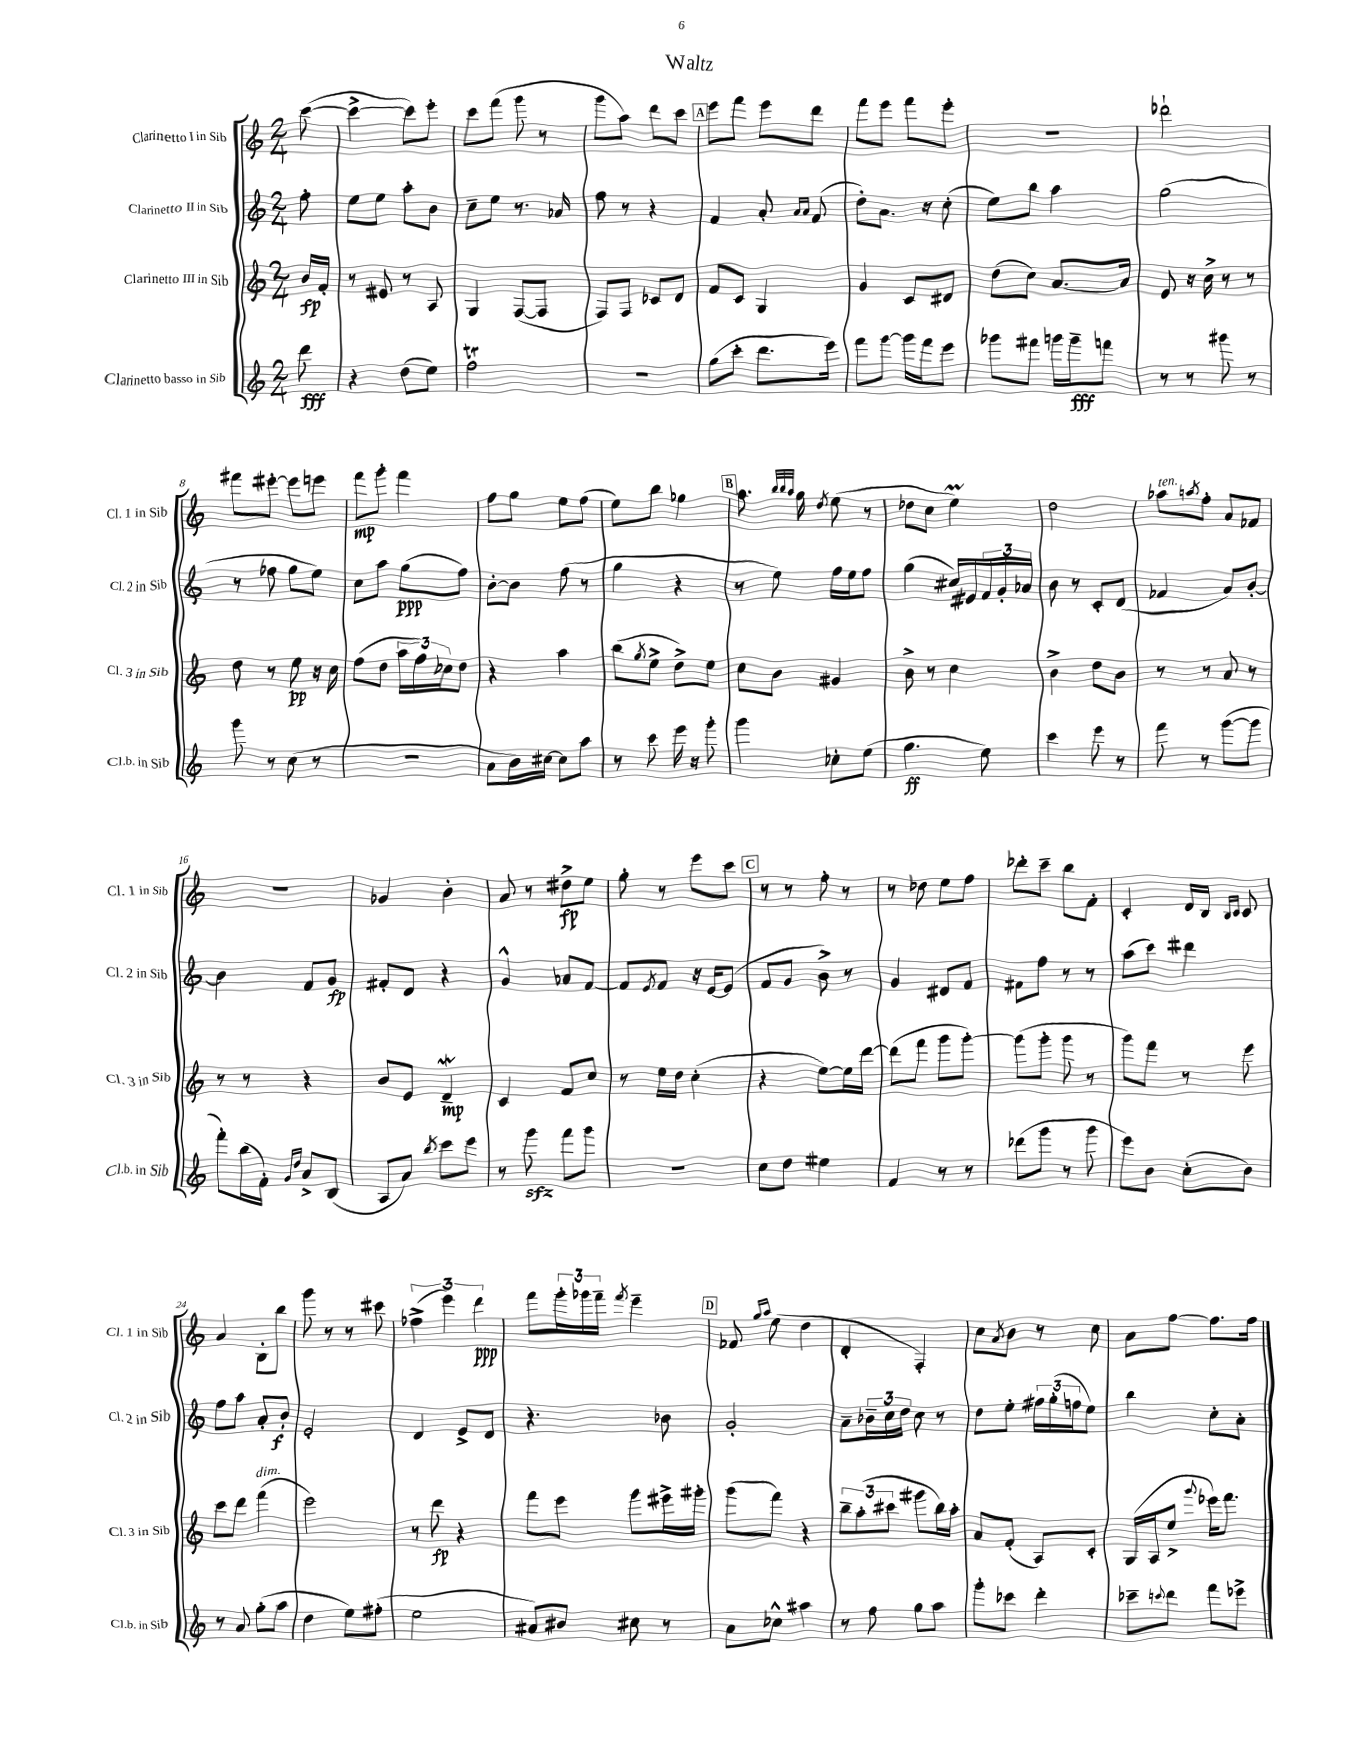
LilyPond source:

\header { title = "Waltz" }
<<
\new StaffGroup <<
\new Staff = "s0" \with { instrumentName = "Clarinetto I in Sib" shortInstrumentName = "Cl. 1 in Sib" } {
    \clef treble \key c \major \numericTimeSignature \time 2/4 \partial 8
    c'''8~( |
    c'''4~-> c'''8) e'''8-. |
    c'''8 f'''8( g'''8 r8 |
    g'''8 a''8) d'''8 c'''8 |
    \mark \markup { \box "A" } e'''8 f'''8 e'''8 d'''8 |
    f'''8 e'''8 f'''8 e'''8-. |
    r2 |
    des'''2-! |
    fis'''8 eis'''8~-. eis'''8 e'''8 |
    f'''8\mp g'''8-. f'''4 |
    f''8 g''8 e''8 f''8( |
    e''8) b''8 ges''4 |
    \mark \markup { \box "B" } a''8. \grace { b''32 b''32 a''32 } g''16 \acciaccatura { d''8 } e''8( r8 |
    des''8 c''8 e''4\prall) |
    d''2 |
    aes''8^\markup { \italic "ten." } \acciaccatura { a''8 } f''8-. a'8 fes'8 |
    r2 |
    ges'4 b'4-. |
    a'8 r8 dis''8->\fp e''8 |
    g''8-. r8 e'''8 c'''8 |
    \mark \markup { \box "C" } r8 r8 f''8-. r8 |
    r8 des''8 e''8 f''8 |
    des'''8-. c'''8-- b''8 f'8-. |
    c'4-. d'16 b16 \grace { b16 c'16 } c'8 |
    a'4 b8-. b''8 |
    g'''8 r8 r8 cis'''8 |
    \tuplet 3/2 { fes''4->( e'''4) d'''4\ppp } |
    f'''8 \tuplet 3/2 { g'''16-. ges'''16 f'''16-- } \acciaccatura { f'''8 } e'''4-- |
    \mark \markup { \box "D" } fes'8 \grace { g''16 a''16 } e''8( d''4 |
    d'4-. f4-.) |
    c''8 \acciaccatura { a'8 } b'8 r8 c''8 |
    a'8 f''8~ f''8. f''16 \bar "|." |
}
\new Staff = "s1" \with { instrumentName = "Clarinetto II in Sib" shortInstrumentName = "Cl. 2 in Sib" } {
    \clef treble \key c \major \numericTimeSignature \time 2/4 \partial 8
    f''8-. |
    e''8 e''8 a''8-. b'8 |
    c''8-- e''8 r8. aes'16 |
    f''8 r8 r4 |
    \mark \markup { \box "A" } f'4 a'8-. \grace { a'16 a'16 } f'8( |
    d''8-.) a'8. r16 c''8-.( |
    e''8) b''8 a''4 |
    g''2( |
    r8 fes''8 g''8 e''8) |
    c''8 a''8 g''8\ppp( f''8) |
    b'8~-. b'8 f''8( r8 |
    g''4 r4 |
    \mark \markup { \box "B" } r8 e''8) f''16 e''16 f''8 |
    g''4( cis''16) eis'16 \tuplet 3/2 { f'16 g'16-. aes'16 } |
    b'8 r8 c'8-. d'8( |
    fes'4 a'8) b'8~-. |
    b'4 f'8 g'8\fp |
    fis'8-. d'8 r4 |
    g'4-^ aes'8 f'8~ |
    f'8 \acciaccatura { e'8 } f'8 r16 e'16~ e'8( |
    \mark \markup { \box "C" } f'8 g'8 b'8->) r8 |
    g'4 dis'8 f'8 |
    fis'8 f''8 r8 r8 |
    a''8( c'''8) dis'''4 |
    f''8 a''8 a'8-. b'8-.\f |
    e'2-. |
    d'4 e'8-> d'8 |
    r4. bes'8 |
    \mark \markup { \box "D" } g'2-. |
    a'8-- \tuplet 3/2 { bes'16-- c''16 d''16 } c''8 r8 |
    d''8 e''8-. \tuplet 3/2 { fis''16 g''16-.( f''16 } e''8) |
    b''4 c''8-. a'8-. \bar "|." |
}
\new Staff = "s2" \with { instrumentName = "Clarinetto III in Sib" shortInstrumentName = "Cl. 3 in Sib" } {
    \clef treble \key c \major \numericTimeSignature \time 2/4 \partial 8
    b'16\fp f'16-. |
    r8 eis'8 r8 a8 |
    g4 f8~( f8 |
    f8) f8 ces'8 d'8 |
    \mark \markup { \box "A" } f'8 c'8 g4 |
    g'4 c'8 dis'8 |
    d''8( c''8) a'8.~ a'16 |
    e'8 r16 c''16-> r8 r8 |
    d''8 r8 e''8\pp r16 c''16 |
    f''8( d''8 \tuplet 3/2 { a''16 f''16) ces''16 } d''8 |
    r4 a''4 |
    b''8( \acciaccatura { g''8 } e''8-> d''8->) e''8 |
    \mark \markup { \box "B" } c''8 b'8 gis'4 |
    b'8-> r8 c''4 |
    b'4-> d''8 b'8 |
    r8 r8 a'8 r8 |
    r8 r8 r4 |
    b'8 e'8 d'4--\mordent\mp |
    c'4 f'8 c''8 |
    r8 e''16 d''16 c''4-.( |
    \mark \markup { \box "C" } r4 e''8~) e''16 d'''16~ |
    d'''8( f'''8 g'''8 g'''8~-.) |
    g'''8( g'''8-. g'''8 r8 |
    g'''8) f'''8 r8 e'''8 |
    c'''8 d'''8 f'''4^\markup { \italic "dim." }( |
    e'''2) |
    r8 d'''8\fp r4 |
    f'''8 e'''8 g'''8 eis'''16-> gis'''16-. |
    \mark \markup { \box "D" } g'''8( f'''8) r4 |
    \tuplet 3/2 { b''8-- a''8-.( cis'''8 } gis'''8 b''16) a''16-. |
    a'8 f'8-.( a8) c'8-. |
    g16( a16 e''8-> \appoggiatura { g'''8 } ees'''16) f'''8. \bar "|." |
}
\new Staff = "s3" \with { instrumentName = "Clarinetto basso in Sib" shortInstrumentName = "Cl.b. in Sib" } {
    \clef treble \key c \major \numericTimeSignature \time 2/4 \partial 8
    d'''8\fff |
    r4 d''8( e''8) |
    f''2\trill |
    R2 |
    \mark \markup { \box "A" } g''8( c'''8-. d'''8. e'''16) |
    f'''8 g'''8~ g'''16 f'''16 e'''8 |
    ges'''8 fis'''8 g'''16 g'''16--\fff f'''8 |
    r8 r8 gis'''8 r8 |
    g'''8 r8 c''8( r8 |
    R2 |
    a'8 b'16) cis''16~ cis''8 a''8 |
    r8 c'''8 e'''16 r16 g'''8-. |
    \mark \markup { \box "B" } g'''4 ces''8-. e''8( |
    g''4.\ff e''8) |
    c'''4 e'''8 r8 |
    f'''8 r8 g'''8~( g'''8 |
    f'''8-.) b''16( f'16-.) \grace { g'16 d''16 } a'8-> b8( |
    a8 a'8) \acciaccatura { b''8 } c'''8 e'''8 |
    r8 g'''8\sfz f'''8 g'''8 |
    r2 |
    \mark \markup { \box "C" } c''8 d''8 eis''4 |
    f'4 r8 r8 |
    des'''8( g'''8 r8 g'''8 |
    e'''8) b'8 c''8-.( b'8) |
    r8 a'8 g''8-.( a''8 |
    d''4 e''8) fis''8-.( |
    e''2 |
    ais'8) bis'8 cis''8 r8 |
    \mark \markup { \box "D" } a'8 ces''8-^ ais''4 |
    r8 f''8 g''8 a''8 |
    g'''8-. ces'''8 d'''4-. |
    ces'''8-- \appoggiatura { c'''8 } d'''8 f'''8 ees'''8-> \bar "|." |
}
>>
>>
